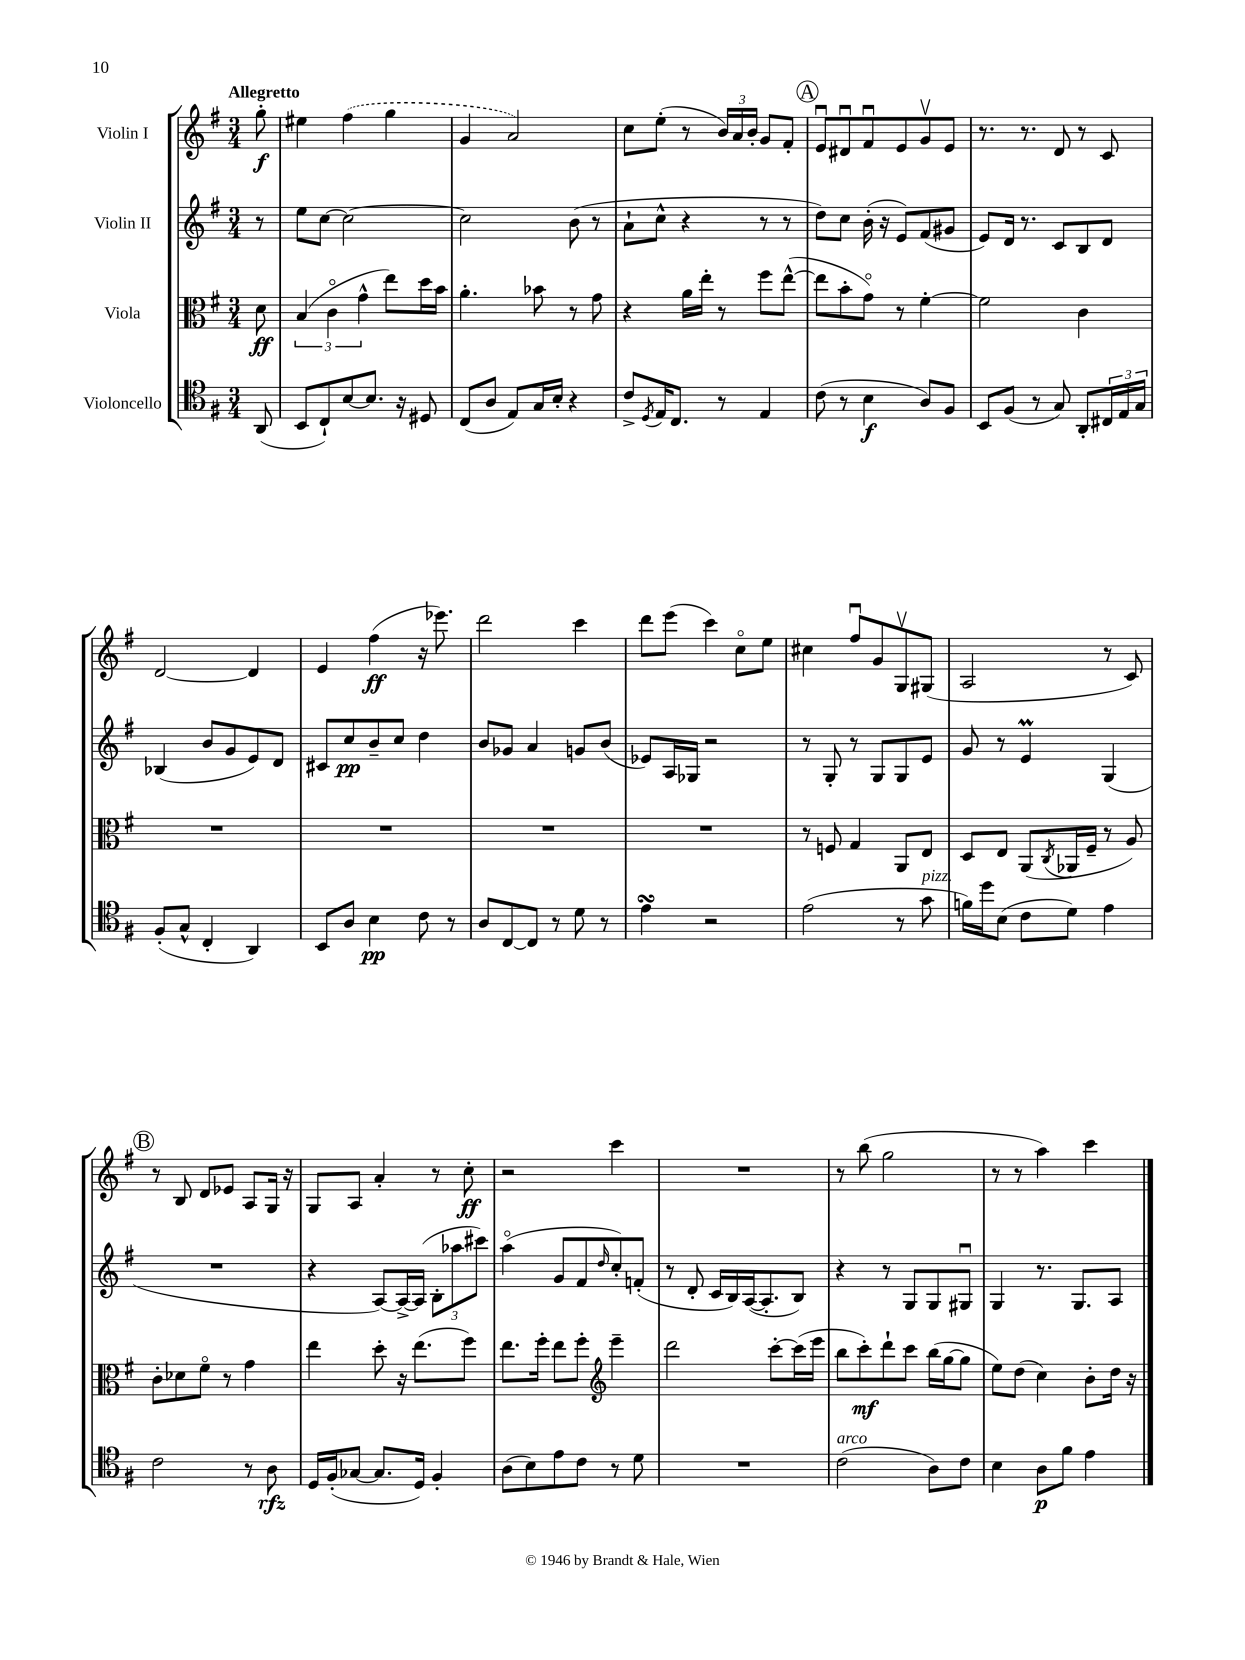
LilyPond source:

<<
\new StaffGroup <<
\new Staff = "s0" \with { instrumentName = "Violin I" } {
    \clef treble \key g \major \numericTimeSignature \time 3/4 \partial 8 \tempo "Allegretto"
    g''8-.\f |
    eis''4 \once \slurDashed fis''4( g''4 |
    g'4 a'2) |
    c''8 e''8-.( r8 \tuplet 3/2 { b'16) a'16 b'16-. } g'8 fis'8-. |
    \mark \markup { \circle "A" } e'8\downbow dis'8\downbow fis'8\downbow e'8 g'8\upbow e'8 |
    r8. r8. d'8 r8 c'8 |
    d'2~ d'4 |
    e'4 fis''4\ff( r16 ees'''8.) |
    d'''2 c'''4 |
    d'''8 e'''8( c'''4) c''8\flageolet e''8 |
    cis''4 fis''8\downbow g'8 g8\upbow gis8( |
    a2 r8 c'8) |
    \mark \markup { \circle "B" } r8 b8 d'8 ees'8 a8 g16 r16 |
    g8 a8 a'4-. r8 c''8-.\ff |
    r2 c'''4 |
    R2. |
    r8 b''8( g''2 |
    r8 r8 a''4) c'''4 \bar "|." |
}
\new Staff = "s1" \with { instrumentName = "Violin II" } {
    \clef treble \key g \major \numericTimeSignature \time 3/4 \partial 8
    r8 |
    e''8 c''8~ c''2~ |
    c''2 b'8( r8 |
    a'8-! c''8-^ r4 r8 r8 |
    \mark \markup { \circle "A" } d''8) c''8 b'16-.( r16 e'8) fis'8( gis'8 |
    e'8) d'16 r8. c'8 b8 d'8 |
    bes4( b'8 g'8 e'8) d'8 |
    cis'8 c''8\pp b'8-- c''8 d''4 |
    b'8 ges'8 a'4 g'8 b'8( |
    ees'8) a16 ges16 r2 |
    r8 g8-. r8 g8 g8 e'8 |
    g'8 r8 e'4\prall g4( |
    \mark \markup { \circle "B" } R2. |
    r4 a8~) a16~-> a16( \tuplet 3/2 { b8-. aes''8 cis'''8) } |
    a''4\flageolet( g'8 fis'8 \grace { d''16 } c''8-.) f'8-.( |
    r8 d'8-. c'16 b16) a16~( a8.-. b8) |
    r4 r8 g8 g8 gis8\downbow |
    g4 r8. g8. a8 \bar "|." |
}
\new Staff = "s2" \with { instrumentName = "Viola" } {
    \clef alto \key g \major \numericTimeSignature \time 3/4 \partial 8
    d'8\ff |
    \tuplet 3/2 { b4( c'4\flageolet g'4-^ } e''8) d''16 b'16 |
    a'4.-. bes'8 r8 g'8 |
    r4 a'16 e''16-. r8 fis''8 e''8~-^( |
    \mark \markup { \circle "A" } e''8 b'8-. g'8\flageolet) r8 fis'4~-. |
    fis'2 c'4 |
    R2. |
    R2. |
    R2. |
    R2. |
    r8 f8 g4 a,8 e8 |
    d8 e8 a,8( \acciaccatura { c8 } aes,16 fis16-- r8 a8) |
    \mark \markup { \circle "B" } c'8-. des'8 fis'8\flageolet r8 g'4 |
    e''4 d''8-. r16 e''8.( fis''8) |
    e''8. fis''16-. e''8 fis''8-. \clef treble e'''4-- |
    d'''2 c'''8~-. c'''16( e'''16 |
    b''8 c'''8-.\mf) d'''8-! c'''8 b''16( g''16~ g''8 |
    e''8) d''8( c''4) b'8-. d''16 r16 \bar "|." |
}
\new Staff = "s3" \with { instrumentName = "Violoncello" } {
    \clef tenor \key g \major \numericTimeSignature \time 3/4 \partial 8
    a,8( |
    b,8 c8-!) b8~ b8. r16 dis8 |
    c8( a8 e8) g16 b16-. r4 |
    c'8-> \acciaccatura { d8 } e16 c8. r8 e4 |
    \mark \markup { \circle "A" } c'8( r8 b4\f a8) fis8 |
    b,8 fis8( r8 g8) a,8-. \tuplet 3/2 { cis16 e16 g16 } |
    fis8-.( g8-^ c4-. a,4) |
    b,8 a8 b4\pp c'8 r8 |
    a8 c8~ c8 r8 d'8 r8 |
    e'4\turn r2 |
    e'2( r8 g'8^\markup { \italic "pizz." } |
    f'16) d''16 b8( c'8 d'8) e'4 |
    \mark \markup { \circle "B" } c'2 r8 a8\rfz |
    d16 fis16-.( ges8~ ges8. d16) fis4-. |
    a8( b8) e'8 c'8 r8 d'8 |
    R2. |
    c'2^\markup { \italic "arco" }( a8) c'8 |
    b4 a8\p fis'8 e'4 \bar "|." |
}
>>
>>
\layout { \context { \Score \remove "Bar_number_engraver" } }
